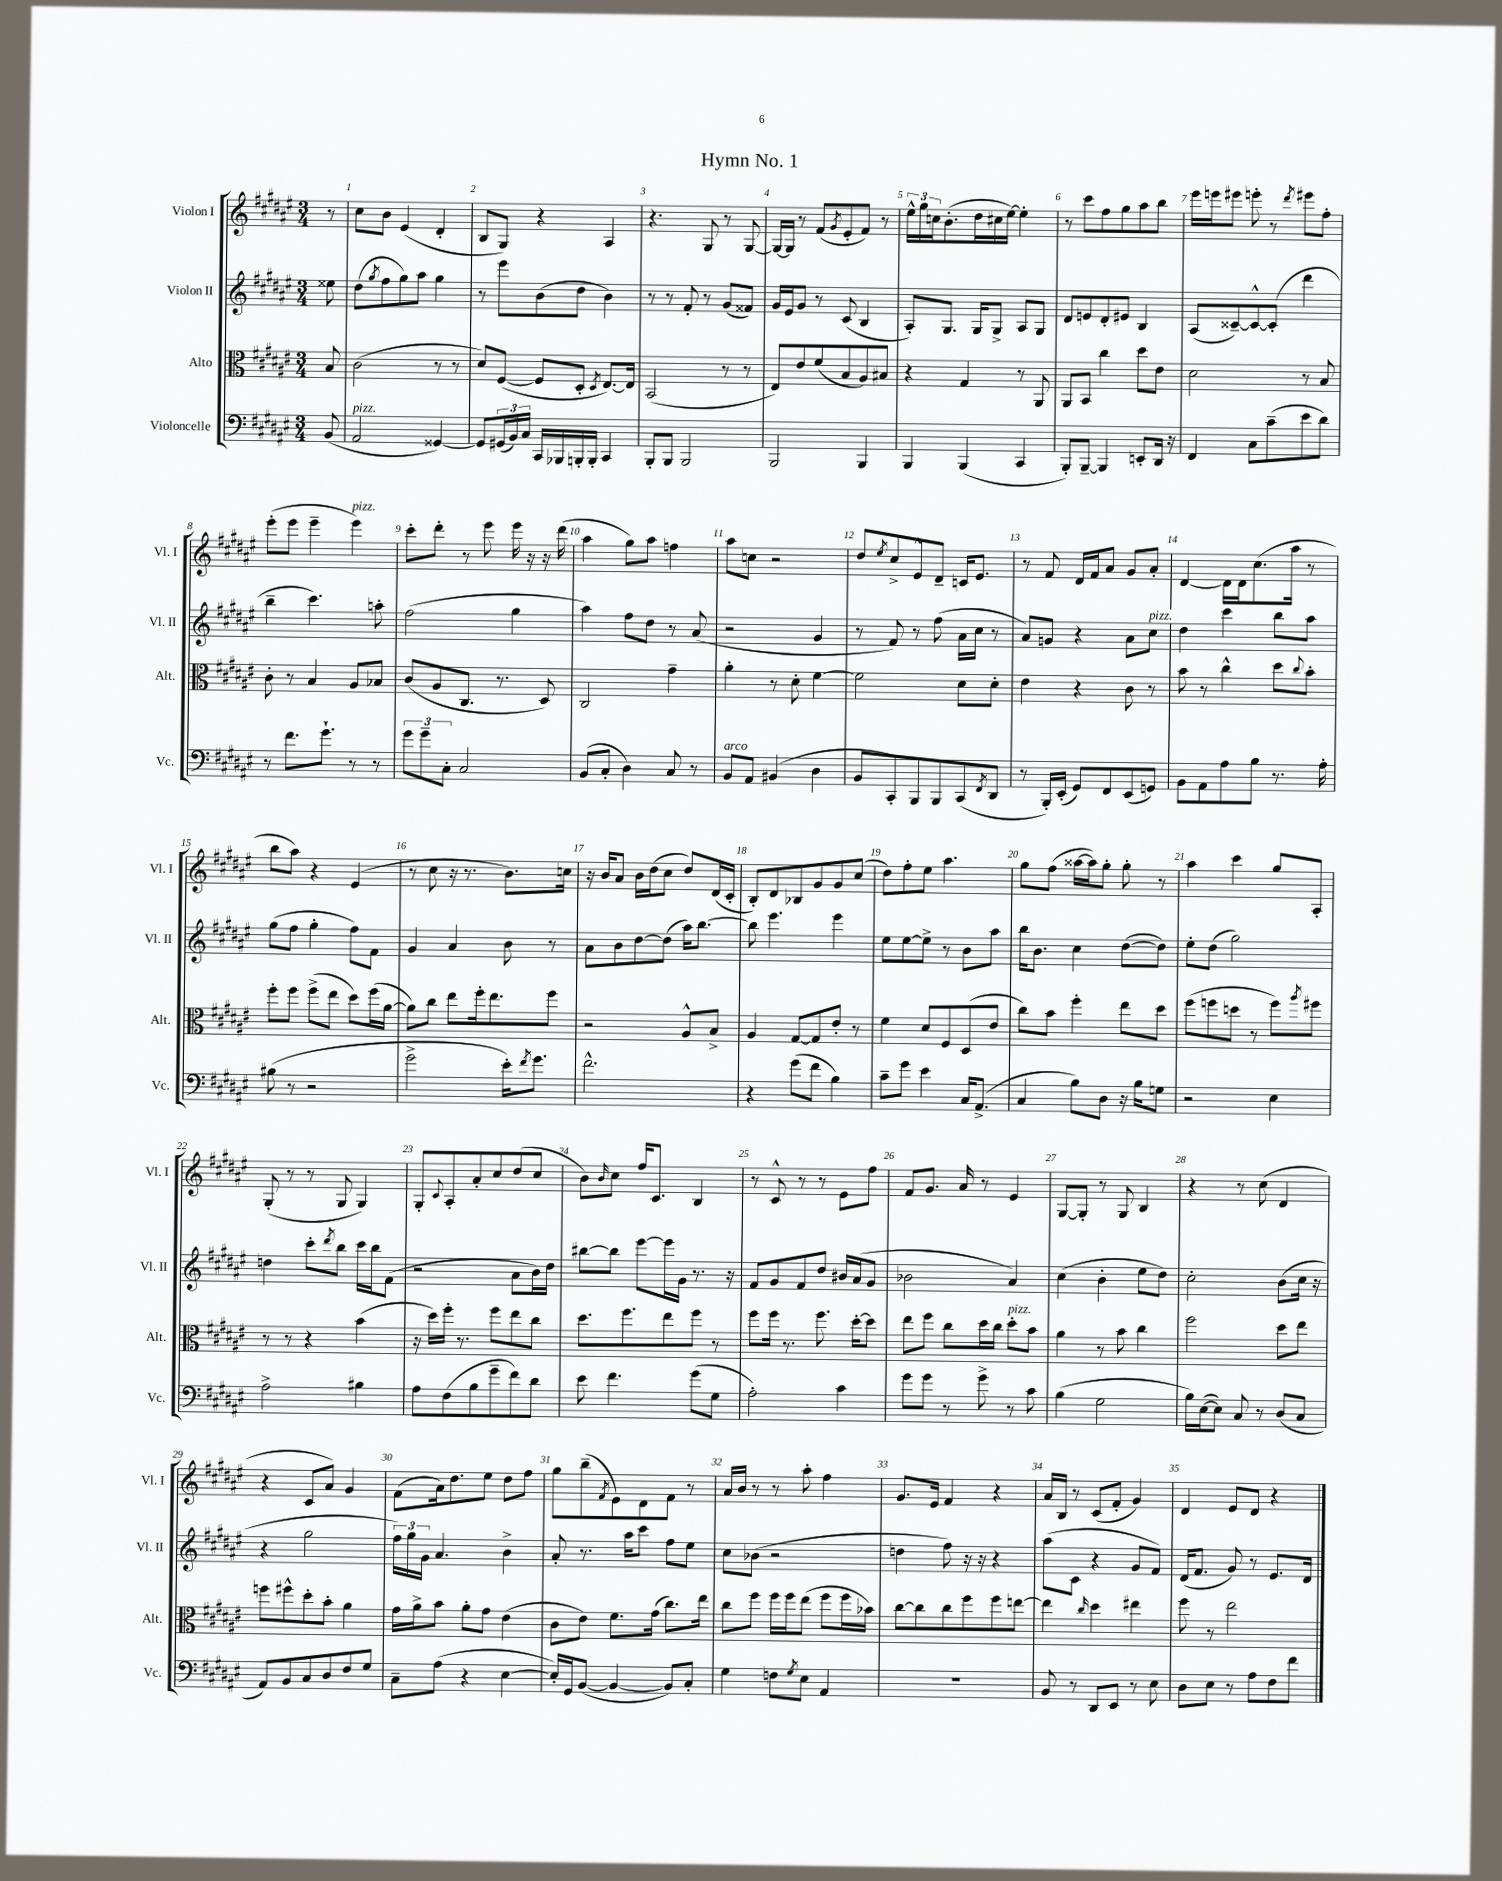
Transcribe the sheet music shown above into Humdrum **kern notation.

**kern	**kern	**kern	**kern
*part4	*part3	*part2	*part1
*staff4	*staff3	*staff2	*staff1
*I"Violoncelle	*I"Alto	*I"Violon II	*I"Violon I
*I'Vc.	*I'Alt.	*I'Vl. II	*I'Vl. I
*clefF4	*clefC3	*clefG2	*clefG2
*k[f#c#g#d#a#e#]	*k[f#c#g#d#a#e#]	*k[f#c#g#d#a#e#]	*k[f#c#g#d#a#e#]
*M3/4	*M3/4	*M3/4	*M3/4
=	=	=	=
(8BB/	8B/	8ee##X\	8r
=1	=1	=1	=1
!LO:TX:a:i:t=pizz.	!	!	!
2AA#/	(2c#\	(8dd#\L	8cc#\L
.	.	8qgg#/	.
.	.	8ff#\	8b\J
.	.	8gg#\)	(4e#/
.	.	8aa#\J	.
[4GG##X/)	8r	4gg#\	4d#'/
.	8r	.	.
=2	=2	=2	=2
8GG##/L]	8d#/L)	8r	8B/L
(24GG#X/L	([8F#/J	8eee#\L	8G#/J)
24BB/)	.	.	.
24C#/JJ	.	.	.
16CC#/LL	8F#/L]	(8b\	4r
16BBB-X/	.	.	.
16BBBn'/	8D#'/J	8dd#\J	.
16BBB'/JJ	.	.	.
.	8qD#/	.	.
4CC#/	[8.E#/L)	4b\)	4A#/
.	16E#/Jk]	.	.
=3	=3	=3	=3
8BBB'/L	(2BB/	8r	4.r
8BBB/J	.	8r	.
2BBB/	.	8f#'/	.
.	.	8r	8G#/
.	8r	(8g#/L	8r
.	8r	8f##X/J)	[8G#/
=4	=4	=4	=4
2BBB/	8E#/L)	16g#/LL	16G#/LL_
.	.	16e#/J	16G#/JJ]
.	8e#/	8g#/J	8r
.	(8f#/	8r	(8f#/L
.	.	.	8qg#/
.	8B/	(8c#/	8e#'/
4BBB/	8A#/)	4B/	8f#/J)
.	8B#X/J	.	8r
=5	=5	=5	=5
4BBB/	4r	8A#'/L)	24ee#^^\LL
.	.	.	24gg#\
.	.	.	24ccn\J
.	.	8.G#/J	(8.b'\
(4BBB/	4G#/	.	.
.	.	16G#/KL	16dd#\L
.	.	8G#^/J	16cc#X\
.	.	.	[16ee#\JJ)
4CC#/	8r	8A#/L	4ee#'\]
.	8AA#/	8G#/J	.
=6	=6	=6	=6
8BBB'/L)	8AA#/L	8d#/L	8r
[8BBB~/J	8BB/J	8en/	8ccc#\L
4BBB/]	4cc#\	8d#'/	8ff#\
.	.	8e#X/J	8gg#\
8EEn'/L	8dd#\L	4B/	8aa#\
16DD#/Jk	8e#\J	.	8bb\J
16r	.	.	.
=7	=7	=7	=7
4FF#/	2d#\	(8A#/L	16eee#\LL
.	.	.	16eeen\J
.	.	[8c##X~/)	8eee#X\J
8C#\L	.	8c##^^/_	8eeen'\
(8c#~\	.	(8c##'/J]	8r
.	.	.	8qddd#/
8e#\	8r	4ddd#\	8eee#X\L
8d#\J)	8B/	.	8ff#'\J
!!LO:LB:g=z
=8	=8	=8	=8
8r	8c#'\	4bb~\	(8eee#'\L
8.f#\L	8r	.	8eee#\J
.	4B/	4.ccc#\)	4eee#~\
8.g#`\J	.	.	.
!	!	!	!LO:TX:a:i:t=pizz.
8r	8A#/L	.	4eee#\)
8r	8B-X/J	8aan'\	.
=9	=9	=9	=9
12g#\L	(8c#/L	(2ff#\	8ccc#'\L
12g#~\	.	.	.
.	8A#/	.	8ddd#'\J
12C#'\J	.	.	.
2C#/	8.C#/J	.	8r
.	.	.	8eee#\
.	8.r	.	.
.	.	4gg#\	16eee#\
.	.	.	16r
.	8D#/)	.	16r
.	.	.	(16ddd#\
=10	=10	=10	=10
(8BB/L	2C#/	4aa#\)	4aa#\
8C#'/J	.	.	.
4D#\)	.	8ff#\L	8gg#\L)
.	.	8dd#\J	8aa#\J
8C#/	4g#~\	8r	4ffn\
8r	.	(8a#/	.
=11	=11	=11	=11
!LO:TX:a:i:t=arco	!	!	!
8BB/L	4a#'\	2r	8aa#\L
8AA#/J	.	.	8ccn\J
(4BB#X/	8r	.	2r
.	8d#'\	.	.
4D#\	[4f#\	4g#/	.
=12	=12	=12	=12
8BB/L	2f#\]	8r	8dd#/L
.	.	.	8qee#/
8CC#'/)	.	8f#/)	8cc#^/
8BBB/	.	8r	8e#^^/
8BBB/	.	(8ff#\	8d#~/J
(8CC#/	8d#\L	16a#\LL	16cn/KL
.	.	16cc#\JJ	8.e#/J
8qFF#/	.	.	.
8DD#/J	8d#'\J	8r	.
=13	=13	=13	=13
8r	4e#\	8a#/L)	8r
16BBB'/LL)	.	8gn/J	8f#/
(16EE#'/JJ	.	.	.
8GG#/L)	4r	4r	16d#/LL
.	.	.	16f#/J
8FF#/	.	.	8a#/J
(8EE#/	8c#\	8a#\L	8g#/L
!	!	!LO:TX:a:i:t=pizz.	!
8GGn/J)	8r	8cc#\J	8a#'/J
=14	=14	=14	=14
8BB\L	8b\	4dd#\	[4d#/
8AA#\	8r	.	.
8A#\	4cc#^^\	4ccc#\	16d#\LL]
.	.	.	16d#\J
8B\J	.	.	(8.cc#\
8.r	8dd#\L	8bb\L	.
.	.	.	16aa#\Jk
.	8qqcc#/	.	.
.	8b'\J	8aa#\J	8r
16A#'\	.	.	.
!!LO:LB:g=z
=15	=15	=15	=15
(8B#X\	8ff#'\L	(8gg#\L	8bb\L
8r	8ff#\J	8ff#\J	8aa#\J)
2r	(8ff#^\L	4gg#'\	4r
.	8ee#\J	.	.
.	8dd#\L)	8ff#\L)	(4e#/
.	(16ff#\L	8f#\J	.
.	[16a#\JJ	.	.
=16	=16	=16	=16
2g#^\	8a#\L])	4g#/	8r
.	8cc#\J	.	8cc#\
.	8ee#\L	4a#/	16r
.	.	.	8.r
.	16ff#'\k	.	.
.	8.ee#\	.	.
16e#'\KL)	.	8b\	8.b\L)
8qf#/	.	.	.
8.g#\J	.	.	.
.	8ff#\J	8r	.
.	.	.	16ccn\Jk
=17	=17	=17	=17
2.f#^^\	2r	8a#\L	16r
.	.	.	16b/KL
.	.	8b\	8a#/J
.	.	[8dd#\	16b\LL
.	.	.	(16dd#\J
.	.	(8dd#\J]	8cc#\J
.	8A#^^/L	16aa#\KL)	8dd#/L)
.	.	[8.bb\J	.
.	8B^/J	.	(16d#/L
.	.	.	16c#'/JJ
=18	=18	=18	=18
4r	4A#/	8bb\]	8B'/L)
.	.	4.eee#\	8d#/
(8g#\L	[8G#/L	.	8B-X/
8f#\J	8G#/]	.	8g#/
4B\)	8e#'/J	4eee#\	8g#/
.	8r	.	(8cc#/J
=19	=19	=19	=19
8c#~\L	4f#\	8ee#\L	8dd#\L)
8g#\J	.	[8ee#\	8ff#'\
4e#\	8d#/L	8ee#^\J]	8ee#\J
.	8F#/	8r	4.aa#\
16C#/KL	(8D#/	8b\L	.
(8.AA#^/J	.	.	.
.	8e#/J	8aa#\J	.
=20	=20	=20	=20
4C#/	8cc#\L)	16bb\KL	8gg#\L
.	.	8.b\J	.
.	8b\J	.	(8ff#\J
8B\L)	4ff#'\	4cc#\	[16aa##X\LL
.	.	.	16aa##\J])
8D#\J	.	.	8gg#'\J
16r	8ee#\L	([8dd#\L	8gg#'\
16B\KL	.	.	.
8Gn\J	8dd#\J	8dd#\J])	8r
=21	=21	=21	=21
2r	(8ff#\L	8ee#'\L	4aa#\
.	8ffn\	(8dd#\J	.
.	8ddn\J	2gg#\)	4ccc#\
.	8r	.	.
4E#\	8ff\L)	.	8gg#/L
.	8qaa#/	.	.
.	8ff#X\J	.	8A#'/J
!!LO:LB:g=z
=22	=22	=22	=22
2A#^\	8r	4ddn\	(8G#'/
.	8r	.	8r
.	4r	8ccc#'\L	8r
.	.	8qddd#/	.
.	.	8bb\J	8G#/
4B#X\	(4b\	16ccc#\LL	4G#/)
.	.	16bb\J	.
.	.	(8f#\J	.
=23	=23	=23	=23
8A#\L	16r	2r	8G#'/L
.	16dd#\LL)	.	.
.	.	.	8qqc#/
(8F#\	16ff#'\JJ	.	8A#'/
.	8.r	.	.
8B\	.	.	8a#'/
8g#~\	8ff#\L	.	8cc#/
8f#\)	8ee#\	8a#\L	(8dd#/
8d#\J	8cc#\J	16b\L)	8cc#/J
.	.	16dd#\JJ	.
=24	=24	=24	=24
8e#\	8.dd#\L	[8bb#X\L	8b\L)
.	.	.	16qqb/
4.f#\	.	8bb#\J]	8cc#\J
.	8.ff#\	.	.
.	.	[8eee#\L	16ff#/KL
.	.	.	8.c#/J
.	8ee#\	16eee#\L]	.
.	.	16g#\JJ	.
(8g#\L	8ff#\J	8.r	4B/
8G#\J	8r	.	.
.	.	16r	.
=25	=25	=25	=25
2A#'\)	8ff#\L	8f#/L	8r
.	16ff#\Jk	8g#/	8c#^^/
.	8.r	.	.
.	.	8f#/	8r
.	8.ff#\	8dd#/J	8r
4c#\	.	16b#X/LL	8e#\L
.	[16dd#'\KL	(16a#/J	.
.	8dd#\J]	8g#/J	8ff#\J
=26	=26	=26	=26
8g#\L	8ee#\L	2b-X\	8f#/L
8g#\J	8ff#\J	.	8.g#/J
8r	8cc#\L	.	.
.	.	.	16a#/
8g#^\	16dd#\L	.	8r
.	16cc#\JJ	.	.
!	!LO:TX:a:i:t=pizz.	!	!
8r	8dd#'\L	4a#/)	4e#/
8c#\	8b\J	.	.
=27	=27	=27	=27
(4B\	4a#\	(4cc#\	[8G#/L
.	.	.	8G#'/J]
2G#\	8r	4b'\	8r
.	8b\	.	8G#/
.	4cc#\	8ee#\L	4B/
.	.	8dd#\J)	.
=28	=28	=28	=28
16B\LL)	2ff#\	2cc#'\	4r
([16E#\J	.	.	.
8E#\J])	.	.	.
8C#/	.	.	8r
8r	.	.	(8cc#\
(8D#/L	8dd#\L	(8b\L	4d#/
8C#/J	8ee#\J	16cc#\Jk	.
.	.	16r	.
!!LO:LB:g=z
=29	=29	=29	=29
8AA#/L)	8ffn\L	4r	4r
8BB/	8ff#X^^\	.	.
8C#/	8dd#'\	2gg#\	8c#/L
8D#/	8b'\J	.	8a#/J)
8F#/	4a#\	.	4g#/
8G#/J	.	.	.
=30	=30	=30	=30
8C#~\L	16g#\LL	24ff#\LL)	(8f#\L
.	.	24gg#\	.
.	16a#^\J	.	.
.	.	24g#\JJ	.
(8A#\J	8b\J	4.a#/	16a#\k)
.	.	.	8.dd#\
4r	8a#'\L	.	.
.	8g#\J	.	8ee#\J
[4E#\	(4e#\	4b^\	8dd#\L
.	.	.	8ff#\J
=31	=31	=31	=31
16E#'/LL])	8c#\L	8a#'/	8gg#\L
16GG#/J	.	.	.
([8BB/J	8e#\J)	8.r	(8bb~\
.	.	.	8qf#/
4BB/_	8.f#\L	.	8e#\)
.	.	16aa#\KL	.
.	.	8ccc#\J	8d#\
.	(16g#\Jk	.	.
8BB/L])	8.cc#\L)	8ff#\L	8f#\J
8C#'/J	.	8ee#\J	8r
.	16ee#\Jk	.	.
=32	=32	=32	=32
4G#\	8cc#\L	8cc#\L	16a#/LL
.	.	.	16b/JJ
.	8ff#\J	(8b-X\J	8r
8Fn\L	16ff#\LL	2r	8r
.	16ff#\J	.	.
8qG#/	.	.	.
8E#\J	(8ee#\J	.	8aa#'\
4AA#/	8ff#\L	.	4ff#\
.	16ff#\L	.	.
.	16b-X\JJ)	.	.
=33	=33	=33	=33
2.r	[8cc#\L	4ddn\	8.g#/L
.	8cc#\]	.	.
.	.	.	16e#/Jk
.	8cc#\	8ff#\)	4f#/
.	8ff#\	16r	.
.	.	16r	.
.	8ff#\	4r	4r
.	[8een\J	.	.
=34	=34	=34	=34
8BB/	4ee\]	(8aa#\L	16a#/LL
.	.	.	16B/JJ
8r	.	8c#\J	8r
.	16qqcc#/	.	.
8DD#/L	4dd#\	4r	(8c#/L
8EE#/J	.	.	8f#'/J
8r	4ee#X\	8g#/L	4g#/)
8E#\	.	8f#/J)	.
=35	=35	=35	=35
8D#\L	8ff#\	(16d#/KL	4d#/
.	.	8.f#/J	.
8E#\J	8r	.	.
8r	2ee#\	8g#/)	8e#/L
8A#\L	.	8r	8d#/J
8F#\	.	8.e#/L	4r
8f#\J	.	.	.
.	.	16d#/Jk	.
==	==	==	==
*-	*-	*-	*-
